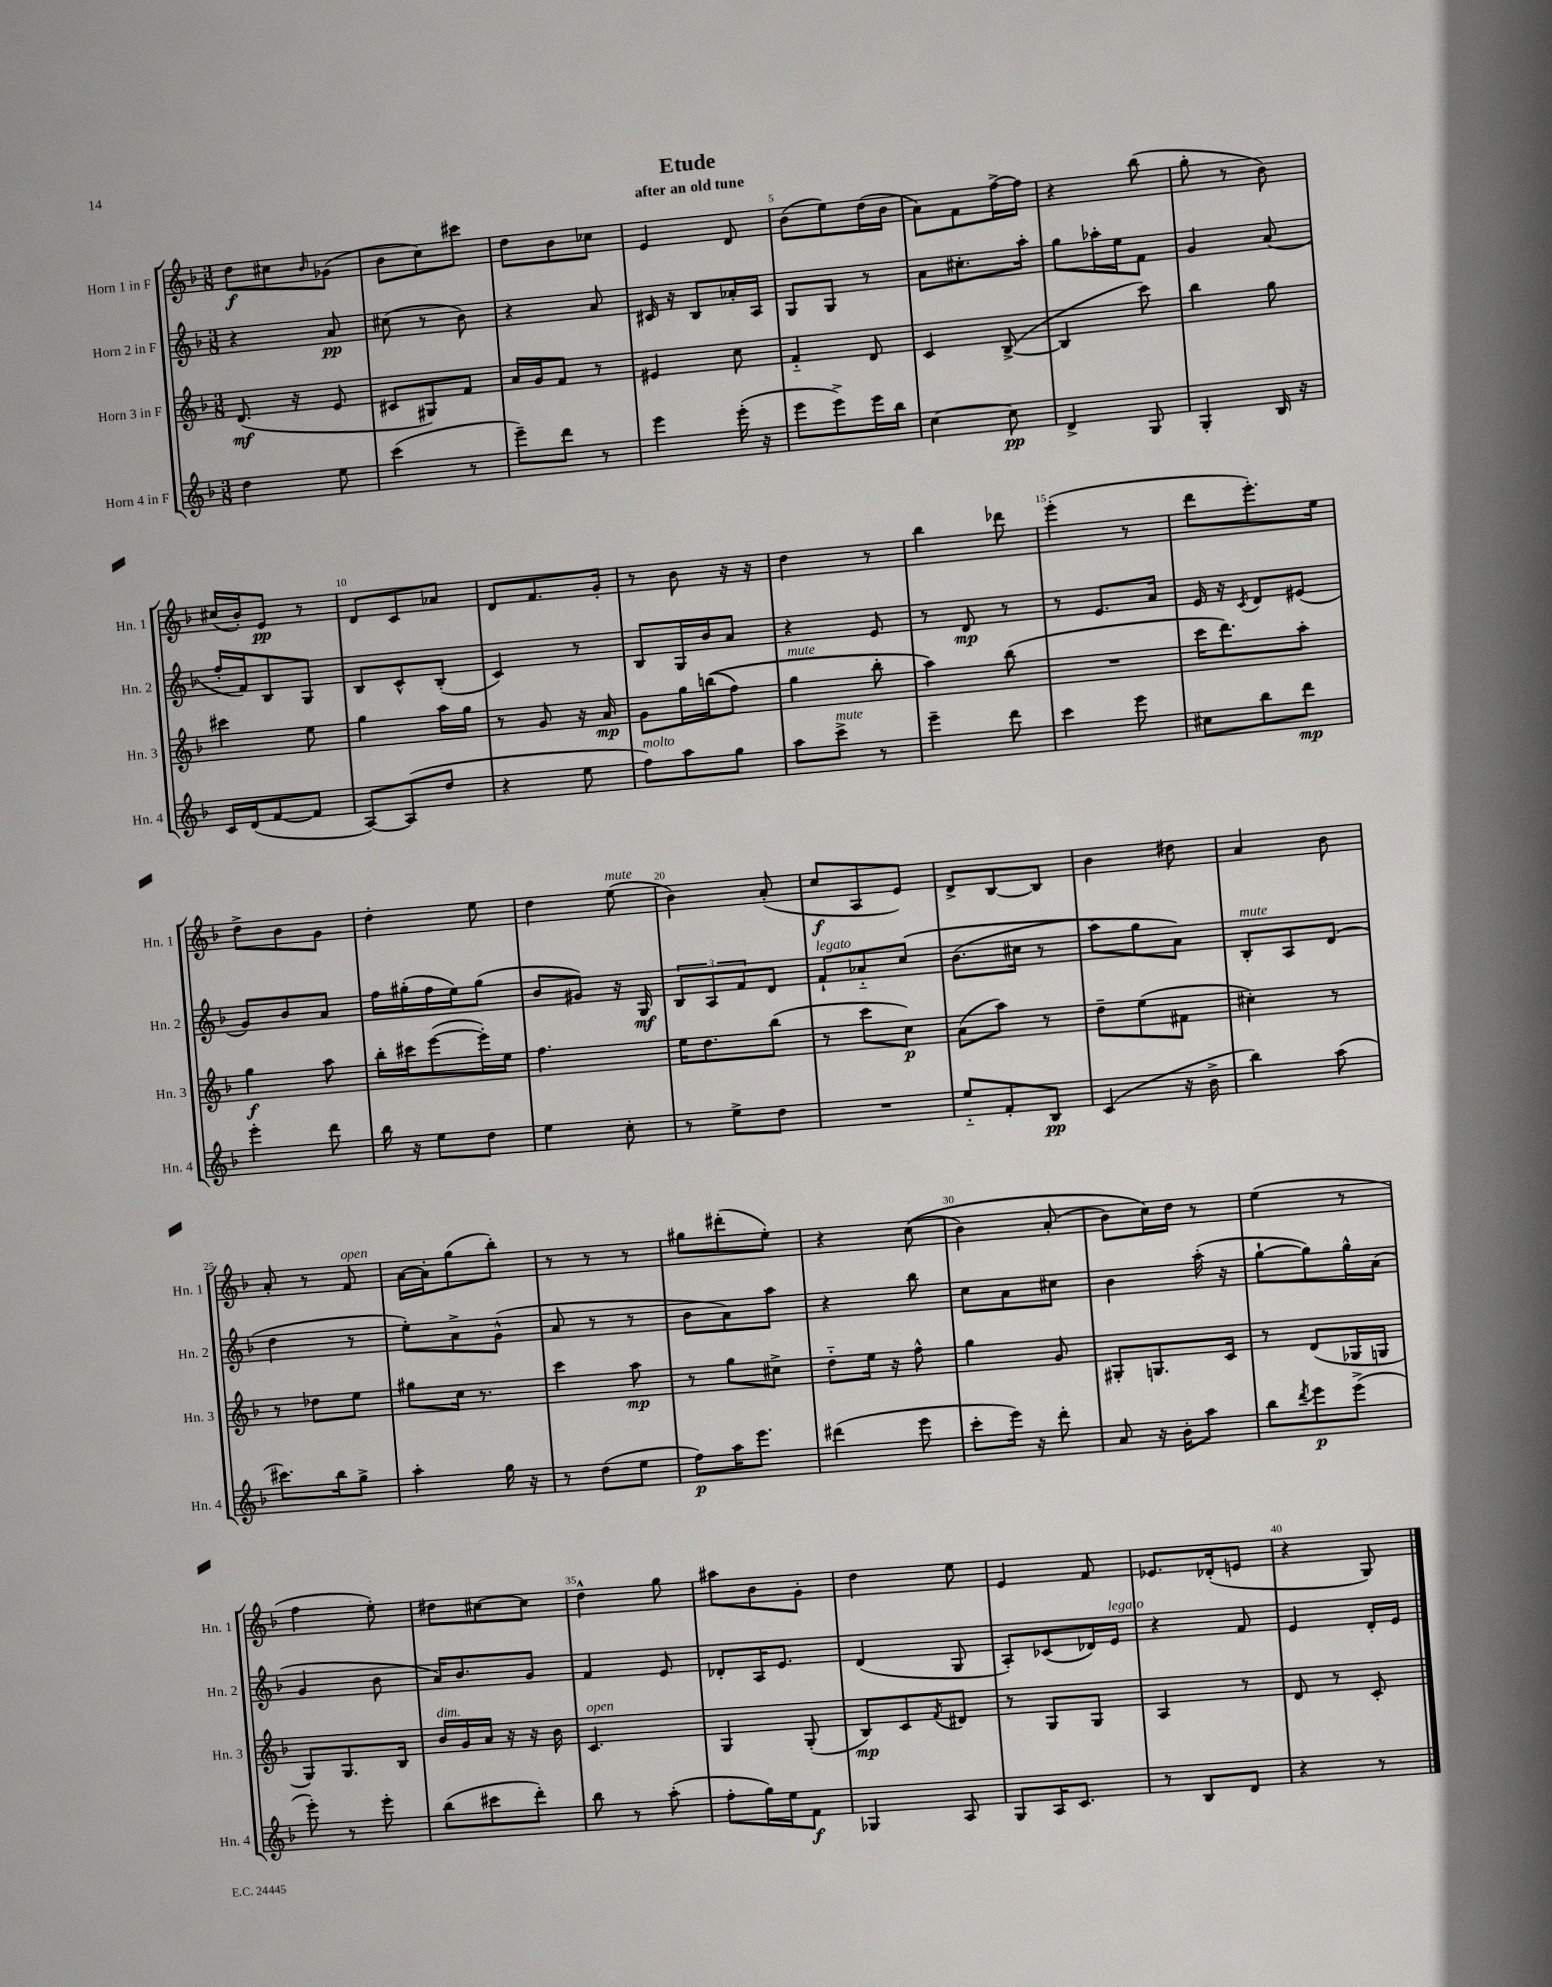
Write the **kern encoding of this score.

**kern	**dynam	**kern	**dynam	**kern	**dynam	**kern	**dynam
*part4	*part4	*part3	*part3	*part2	*part2	*part1	*part1
*staff4	*staff4	*staff3	*staff3	*staff2	*staff2	*staff1	*staff1
*I"Horn 4 in F	*	*I"Horn 3 in F	*	*I"Horn 2 in F	*	*I"Horn 1 in F	*
*I'Hn. 4	*	*I'Hn. 3	*	*I'Hn. 2	*	*I'Hn. 1	*
*clefG2	*	*clefG2	*	*clefG2	*	*clefG2	*
*k[b-]	*	*k[b-]	*	*k[b-]	*	*k[b-]	*
*M3/8	*	*M3/8	*	*M3/8	*	*M3/8	*
=1	=1	=1	=1	=1	=1	=1	=1
4dd\	.	(8.d/	mf	4r	.	8dd\L	f
.	.	.	.	.	.	8cc#X\	.
.	.	16r	.	.	.	.	.
.	.	.	.	.	.	16qqb-/	.
8ee\	.	8e/	.	8a/	pp	(8g-X\J	.
=2	=2	=2	=2	=2	=2	=2	=2
(4ccc\	.	8c#X/L	.	(8cc#X\	.	8b-\L	.
.	.	8G#X/)	.	8r	.	8cc\)	.
8r	.	8f/J	.	8b-\)	.	8ccc#X\J	.
=3	=3	=3	=3	=3	=3	=3	=3
8eee~\L)	.	16a/LL	.	4r	.	8dd\L	.
.	.	16g/J	.	.	.	.	.
8ddd\J	.	8f/J	.	.	.	8b-\	.
8r	.	8r	.	8a/	.	8cc-X\J	.
=4	=4	=4	=4	=4	=4	=4	=4
4eee\	.	4e#X/	.	16c#X/	.	4e/	.
.	.	.	.	16r	.	.	.
.	.	.	.	8B-/L	.	.	.
(16eee'\	.	8cc\	.	16a-X'/L	.	8d/	.
16r	.	.	.	16A/JJ	.	.	.
=5	=5	=5	=5	=5	=5	=5	=5
8eee\L	.	4f/	.	8G/L	.	(8b-\L	.
8eee^\)	.	.	.	8G/J	.	8ee\)	.
16eee\L	.	8d/	.	8r	.	(16dd\L	.
16bb-\JJ	.	.	.	.	.	16b-\JJ	.
=6	=6	=6	=6	=6	=6	=6	=6
[4cc\	.	4c/	.	8a\L	.	8a\L)	.
.	.	.	.	8.cc#X'\	.	8f\	.
8cc\]	pp	([8B-^/	.	.	.	[16ff^\L	.
.	.	.	.	16aa'\Jk	.	16ff\JJ]	.
=7	=7	=7	=7	=7	=7	=7	=7
4d^/	.	4B-/]	.	8gg\L	.	4r	.
.	.	.	.	16aa-X'\L	.	.	.
.	.	.	.	16ee\J	.	.	.
8G/	.	8ccc\)	.	8f\J	.	(8bb-\	.
=8	=8	=8	=8	=8	=8	=8	=8
4G'/	.	4bb-\	.	4g/	.	8gg'\	.
.	.	.	.	.	.	8r	.
16B-/	.	8gg\	.	(8a/	.	8b-\)	.
16r	.	.	.	.	.	.	.
!!LO:LB:g=z
=9	=9	=9	=9	=9	=9	=9	=9
16c/LL	.	4ccc#X\	.	16ff'/LL	.	(16cc#X/LL	.
(16d/J	.	.	.	16f/J)	.	16b-'/J)	.
[8f/	.	.	.	8B-/	.	8e/J	pp
8f/J]	.	8ee\	.	8G/J	.	8r	.
=10	=10	=10	=10	=10	=10	=10	=10
[8A/L)	.	4gg\	.	8B-/L	.	8d/L	.
(8A/]	.	.	.	8c^^/	.	8c/	.
8dd/J	.	16aa\LL	.	(8B-'/J	.	8a-X/J	.
.	.	16gg\JJ	.	.	.	.	.
=11	=11	=11	=11	=11	=11	=11	=11
4r	.	8r	.	4c/)	.	8d/L	.
.	.	8g/	.	.	.	8.f/	.
8ee\	.	16r	.	8r	.	.	.
.	.	16a/	mp	.	.	16g'/Jk	.
=12	=12	=12	=12	=12	=12	=12	=12
!LO:TX:a:i:t=molto	!	!	!	!	!	!	!
8ff\L)	.	8g\L	.	8B-/L	.	8r	.
8aa\	.	16gg\L	.	16G/L	.	8b-\	.
.	.	((16bbn\J	.	16b-/J	.	.	.
8gg\J	.	8ff\J)	.	8a/J	.	16r	.
.	.	.	.	.	.	16r	.
=13	=13	=13	=13	=13	=13	=13	=13
!	!	!LO:TX:a:i:t=mute	!	!	!	!	!
8aa\L	.	4gg\	.	4r	.	4dd\	.
!LO:TX:a:i:t=mute	!	!	!	!	!	!	!
8ccc^\J	.	.	.	.	.	.	.
8r	.	8bb-'\	.	8e/	.	8r	.
=14	=14	=14	=14	=14	=14	=14	=14
4eee~\	.	4aa\)	.	8r	.	4bb-\	.
.	.	.	.	8d/	mp	.	.
8ddd\	.	(8bb-\	.	8r	.	8ddd-X\	.
=15	=15	=15	=15	=15	=15	=15	=15
4ccc\	.	4.r	.	8r	.	(4eee'\	.
.	.	.	.	8.e/L	.	.	.
8eee\	.	.	.	.	.	8r	.
.	.	.	.	16a/Jk	.	.	.
=16	=16	=16	=16	=16	=16	=16	=16
8cc#X\L	.	16ccc\KL	.	16e/	.	8ddd\L	.
.	.	8.ddd\)	.	16r	.	.	.
.	.	.	.	8qc/	.	.	.
8bb-\	.	.	.	8d/L	.	8.eee'\)	.
8ddd\J	mp	8aa'\J	.	(8e#X/J	.	.	.
.	.	.	.	.	.	16ee\Jk	.
!!LO:LB:g=z
=17	=17	=17	=17	=17	=17	=17	=17
4eee'\	.	4gg\	f	8g/L)	.	8dd^\L	.
.	.	.	.	8b-/	.	8b-\	.
8ddd\	.	8aa\	.	8a/J	.	8g\J	.
=18	=18	=18	=18	=18	=18	=18	=18
16bb-\	.	16bb-'\LL	.	16ff\LL	.	4dd'\	.
16r	.	16ccc#X\J	.	(16gg#X'\	.	.	.
8ee\L	.	([8eee\	.	16ff\	.	.	.
.	.	.	.	16ee\J)	.	.	.
8dd\J	.	16eee'\L])	.	(8gg#\J	.	8ee\	.
.	.	16ee\JJ	.	.	.	.	.
=19	=19	=19	=19	=19	=19	=19	=19
4ee\	.	4.ff\	.	8b-/L	.	4dd\	.
.	.	.	.	8g#X/J)	.	.	.
!	!	!	!	!	!	!LO:TX:a:i:t=mute	!
8cc'\	.	.	.	16r	.	(8ee\	.
.	.	.	.	16G/	mf	.	.
=20	=20	=20	=20	=20	=20	=20	=20
8r	.	16ee\KL	.	12B-/L	.	4b-\)	.
.	.	8.dd\	.	.	.	.	.
.	.	.	.	12A/	.	.	.
8ee^\L	.	.	.	.	.	.	.
.	.	.	.	12f/	.	.	.
8dd\J	.	(8bb-\J	.	8d/J	.	(8a'/	.
=21	=21	=21	=21	=21	=21	=21	=21
!	!	!	!	!LO:TX:a:i:t=legato	!	!	!
4.r	.	8r	.	8f`/L	.	8cc/L	f
.	.	8ccc\L	.	8a-X/	.	8A/	.
.	.	8cc\J)	p	(8cc/J	.	8e/J)	.
=22	=22	=22	=22	=22	=22	=22	=22
8ee/L	.	(8a\L	.	(8.b-\L	.	8d^/L	.
8f'/	.	8aa\J)	.	.	.	[8B-/	.
.	.	.	.	16cc#X\Jk	.	.	.
8B-/J	pp	8r	.	8r	.	8B-/J]	.
=23	=23	=23	=23	=23	=23	=23	=23
(4c/	.	8dd~\L	.	8aa\L)	.	4b-\	.
.	.	(8ee\	.	8gg\	.	.	.
16r	.	8f#X\J	.	8a\J)	.	8dd#X\	.
16b-^\	.	.	.	.	.	.	.
=24	=24	=24	=24	=24	=24	=24	=24
!	!	!	!	!LO:TX:a:i:t=mute	!	!	!
4bb-\)	.	4cc#X'\)	.	8B-'/L	.	4a/	.
.	.	.	.	8A/	.	.	.
(8aa\	.	8r	.	(8d/J	.	8b-\	.
!!LO:LB:g=z
=25	=25	=25	=25	=25	=25	=25	=25
8.ccc#X\L)	.	8r	.	4dd\	.	8a'/	.
.	.	8dd-X\L	.	.	.	8r	.
16bb-\k	.	.	.	.	.	.	.
!	!	!	!	!	!	!LO:TX:a:i:t=open	!
8gg^\J	.	8ee\J	.	8r	.	8f/	.
=26	=26	=26	=26	=26	=26	=26	=26
4aa'\	.	8gg#X\L	.	8ee'\L)	.	[16a\LL	.
.	.	.	.	.	.	16a'\J]	.
.	.	16cc\Jk	.	8a^\	.	(8gg\	.
.	.	8.r	.	.	.	.	.
16gg\	.	.	.	(8g^^\J	.	8bb-'\J)	.
16r	.	.	.	.	.	.	.
=27	=27	=27	=27	=27	=27	=27	=27
8r	.	4ccc\	.	8a/	.	8r	.
(8dd\L	.	.	.	8r	.	8r	.
8ee\J	.	8aa\	mp	8r	.	8r	.
=28	=28	=28	=28	=28	=28	=28	=28
8ff\L)	p	8r	.	8b-\L	.	8gg#X\L	.
16aa\K	.	8gg\L	.	8a\)	.	(8ddd#X'\	.
8.eee\J	.	.	.	.	.	.	.
.	.	8cc#X^\J	.	8aa\J	.	8ee'\J)	.
=29	=29	=29	=29	=29	=29	=29	=29
(4ddd#X\	.	8dd\L	.	4r	.	4r	.
.	.	16ee\Jk	.	.	.	.	.
.	.	16r	.	.	.	.	.
8eee\	.	8ff^^\	.	8bb-\	.	((8cc\	.
=30	=30	=30	=30	=30	=30	=30	=30
8ccc'\L	.	4gg\	.	8cc\L	.	4b-\)	.
16eee\Jk)	.	.	.	8a\	.	.	.
16r	.	.	.	.	.	.	.
8ddd'\	.	8g/	.	8cc#X\J	.	(8a'/	.
=31	=31	=31	=31	=31	=31	=31	=31
8a/	.	8G#X'/L	.	4b-\	.	8b-\L)	.
16r	.	8.Gn/	.	.	.	16cc\L)	.
16b-'\KL	.	.	.	.	.	16dd\JJ	.
8aa\J	.	.	.	(16aa'\	.	8r	.
.	.	16c/Jk	.	16r	.	.	.
=32	=32	=32	=32	=32	=32	=32	=32
8bb-\L	.	8r	.	[8gg`\L	.	(4ee\	.
8qddd/	.	.	.	.	.	.	.
8eee\	p	(8d/L	.	8gg\])	.	.	.
(8eee^\J	.	16G-X/L	.	16gg^^\L	.	8r	.
.	.	16Gn/JJ	.	(16a\JJ	.	.	.
!!LO:LB:g=z
=33	=33	=33	=33	=33	=33	=33	=33
8eee'\)	.	8G/L)	.	4g/	.	4ff\	.
8r	.	8.G/	.	.	.	.	.
8eee'\	.	.	.	8b-\	.	8ee'\)	.
.	.	16B-/Jk	.	.	.	.	.
=34	=34	=34	=34	=34	=34	=34	=34
!	!	!LO:TX:a:i:t=dim.	!	!	!	!	!
(8bb-\L	.	16b-/LL	.	16a/KL)	.	8dd#X\L	.
.	.	16g/	.	8.b-/	.	.	.
8ccc#X\	.	16a/JJ	.	.	.	[8cc#X\	.
.	.	16r	.	.	.	.	.
8ddd'\J)	.	16r	.	8g/J	.	8cc#\J]	.
.	.	16b-\	.	.	.	.	.
=35	=35	=35	=35	=35	=35	=35	=35
!	!	!LO:TX:a:i:t=open	!	!	!	!	!
8bb-\	.	4.c/	.	4f/	.	4dd^^\	.
8r	.	.	.	.	.	.	.
(8aa'\	.	.	.	8e/	.	8gg\	.
=36	=36	=36	=36	=36	=36	=36	=36
8ff'\L	.	4G/	.	8d-X'/L	.	8aa#X\L	.
16gg\L)	.	.	.	16A/K	.	8b-\	.
16ee\J	.	.	.	8.e/J	.	.	.
8f\J	f	(8G'/	.	.	.	8g'\J	.
=37	=37	=37	=37	=37	=37	=37	=37
4G-X/	.	8B-/L)	mp	(4d/	.	4dd\	.
.	.	8c/	.	.	.	.	.
.	.	8qf/	.	.	.	.	.
8A/	.	8d#X/J	.	8G/	.	8ee\	.
=38	=38	=38	=38	=38	=38	=38	=38
8G/L	.	8r	.	8A'/L)	.	4e/	.
16A/K	.	8G/L	.	(8c-X/	.	.	.
8.c/J	.	.	.	.	.	.	.
.	.	8G/J	.	16d-X/L)	.	8f/	.
!	!	!	!	!LO:TX:a:i:t=legato	!	!	!
.	.	.	.	16e/JJ	.	.	.
=39	=39	=39	=39	=39	=39	=39	=39
8r	.	4A/	.	4r	.	8.e-X/L	.
8B-/L	.	.	.	.	.	.	.
.	.	.	.	.	.	(16d-X'/k	.
8d/J	.	8r	.	8f/	.	8en/J	.
=40	=40	=40	=40	=40	=40	=40	=40
4r	.	8d/	.	4e/	.	4r	.
.	.	8r	.	.	.	.	.
8r	.	8c'/	.	16d'/LL	.	8G/)	.
.	.	.	.	16e/JJ	.	.	.
==	==	==	==	==	==	==	==
*-	*-	*-	*-	*-	*-	*-	*-
